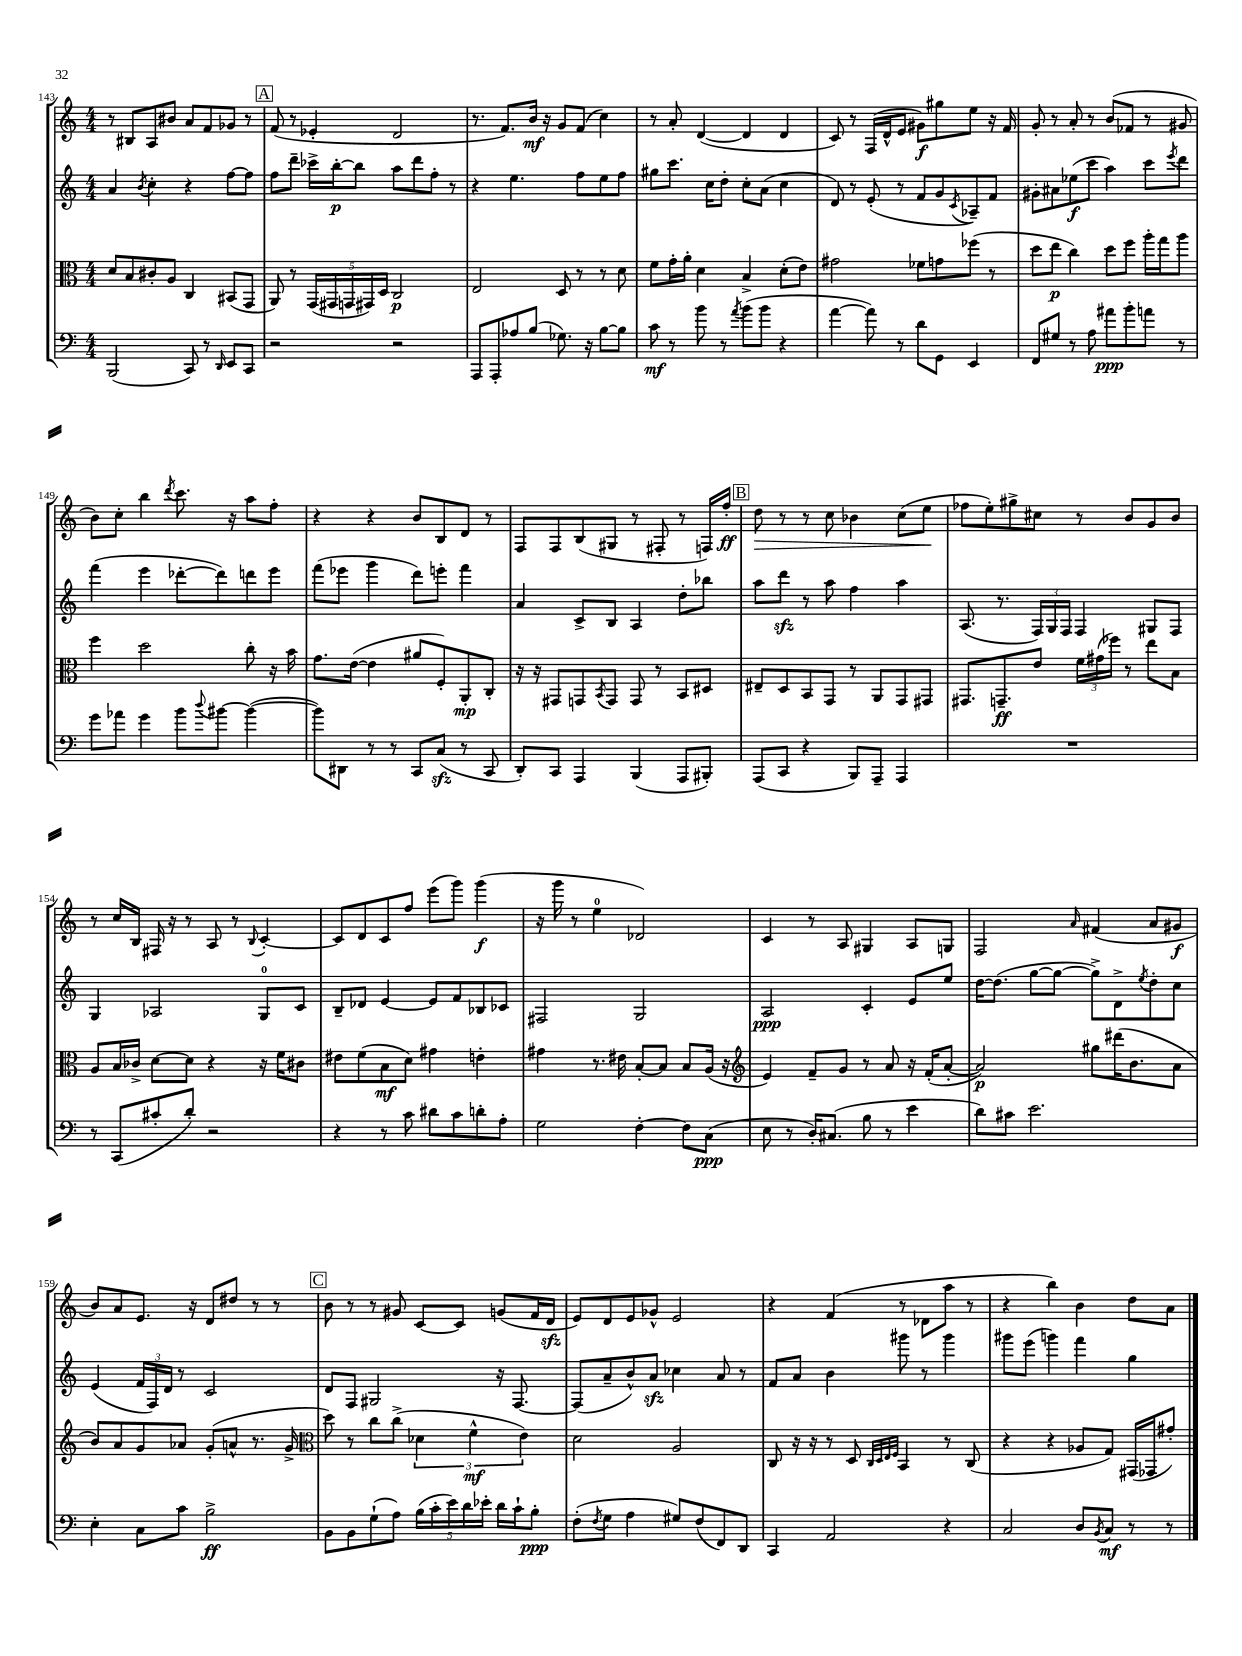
<<
\new StaffGroup <<
\new Staff = "s0" {
    \clef treble \key c \major \numericTimeSignature \time 4/4
    r8 bis8 a8 bis'8 a'8 f'8 ges'8 r8 |
    \mark \markup { \box "A" } f'8( r8 ees'4-. d'2 |
    r8. f'8.) b'16\mf r16 g'8 f'8( c''4) |
    r8 a'8-. d'4~( d'4 d'4 |
    c'8) r8 f16( d'16-^ e'8 gis'8\f) gis''8 e''8 r16 f'16 |
    g'8-. r8 a'8-. r8 b'8( fes'8 r8 gis'8 |
    b'8) c''8-. b''4 \acciaccatura { d'''8 } c'''8. r16 a''8 f''8-. |
    r4 r4 b'8 b8 d'8 r8 |
    f8 f8 b8( gis8 r8 fis8-. r8 f16) f''16-.\ff |
    \mark \markup { \box "B" } d''8\> r8 r8 c''8 bes'4 c''8( e''8\! |
    fes''8 e''8-.) gis''8-> cis''8 r8 b'8 g'8 b'8 |
    r8 c''16 b16 fis16 r16 r8 a8 r8 \appoggiatura { b8 } c'4~-. |
    c'8 d'8 c'8 f''8 e'''8( g'''8) g'''4\f( |
    r16 g'''16 r8 e''4-0 des'2) |
    c'4 r8 a8 gis4 a8 g8 |
    f2 \grace { a'16 } fis'4( a'8 gis'8\f |
    b'8) a'8 e'8. r16 d'8 dis''8 r8 r8 |
    \mark \markup { \box "C" } b'8 r8 r8 gis'8 c'8~ c'8 g'8( f'16 d'16\sfz |
    e'8) d'8 e'8 ges'8-^ e'2 |
    r4 f'4( r8 des'8 a''8 r8 |
    r4 b''4) b'4 d''8 a'8 \bar "|." |
}
\new Staff = "s1" {
    \clef treble \key c \major \numericTimeSignature \time 4/4
    a'4 \acciaccatura { b'8 } c''4-. r4 f''8~ f''8 |
    \mark \markup { \box "A" } f''8 d'''8-- ces'''16-> b''16~-.\p b''8 a''8 d'''8 f''8-. r8 |
    r4 e''4. f''8 e''8 f''8 |
    gis''8 c'''8. c''16 d''8-. c''8-. a'8( c''4 |
    d'8) r8 e'8-.( r8 f'8 g'8 \acciaccatura { c'8 } aes8--) f'8 |
    gis'8-. ais'8 ees''8\f( c'''8 a''4) c'''8 \acciaccatura { e'''8 } d'''8 |
    f'''4( e'''4 des'''8~-. des'''8) d'''8 e'''8 |
    f'''8( ees'''8 g'''4 d'''8) e'''8-. f'''4 |
    a'4 c'8-> b8 a4 d''8-. bes''8 |
    \mark \markup { \box "B" } a''8 d'''8\sfz r8 a''8 f''4 a''4 |
    a8.( r8. \tuplet 3/2 { f16) g16 f16 } f4 gis8 f8 |
    g4 aes2 g8-0 c'8 |
    b8-- des'8 e'4~ e'8 f'8 bes8 ces'8 |
    fis2 g2 |
    a2\ppp c'4-. e'8 e''8 |
    d''16~ d''8.( g''8~ g''8~ g''8->) d'8-> \acciaccatura { e''8 } d''8-. c''8 |
    e'4( \tuplet 3/2 { f'16 f16) d'16 } r8 c'2 |
    \mark \markup { \box "C" } d'8 f8 gis2 r16 f8.~ |
    f8( a'8-- b'8-^) a'8\sfz ces''4 a'8 r8 |
    f'8 a'8 b'4 gis'''8 r8 gis'''4 |
    gis'''8 e'''8( g'''4) f'''4 g''4 \bar "|." |
}
\new Staff = "s2" {
    \clef alto \key c \major \numericTimeSignature \time 4/4
    d'8 b8 cis'8-. a8 c4 bis,8( g,8 |
    \mark \markup { \box "A" } a,8) r8 \tuplet 5/4 { g,16( gis,16 g,16 gis,16) d16 } c2\p |
    e2 d8 r8 r8 d'8 |
    f'8 g'16-. a'16-. d'4 b4-> d'8-.( e'8) |
    gis'2 fes'8 g'8 fes''8( r8 |
    d''8 e''8\p c''4) d''8 f''8 a''16-. g''16 a''8 |
    f''4 d''2 c''8-. r16 b'16 |
    g'8. e'16~( e'4 ais'8 f8-.) a,8-.\mp c8-. |
    r16 r16 gis,8 g,8 \acciaccatura { b,8 } g,8 g,8 r8 b,8 dis8 |
    \mark \markup { \box "B" } eis8-- d8 b,8 g,8 r8 a,8 g,8 gis,8 |
    gis,8. g,8.--\ff e'8 \tuplet 3/2 { f'16 gis'16( fes''16) } r8 e''8 b8 |
    a8 b16 ces'16-> d'8~ d'8 r4 r16 f'16 cis'8 |
    eis'8 f'8( b8\mf d'8) gis'4 e'4-. |
    gis'4 r8. eis'16 b8~-. b8 b8 a16( r16 |
    \clef treble e'4) f'8-- g'8 r8 a'8 r16 f'16-.( a'8~-. |
    a'2\p) gis''8 dis'''16( b'8. a'8 |
    b'8) a'8 g'8 aes'8 g'8-.( a'8-^ r8. g'16-> |
    \mark \markup { \box "C" } \clef alto d''8) r8 c''8 c''8->( \tuplet 3/2 { des'4 f'4-^\mf e'4) } |
    d'2 a2 |
    c8 r16 r16 r8 d8 \grace { c32 d32 e32 f32 } b,4 r8 c8( |
    r4 r4 aes8 g8) gis,16( ges,16 gis'8-.) \bar "|." |
}
\new Staff = "s3" {
    \clef bass \key c \major \numericTimeSignature \time 4/4
    b,,2( c,8) r8 \grace { d,16 } e,8 c,8 |
    \mark \markup { \box "A" } r2 r2 |
    a,,8 a,,8-. aes8 b8( ges8.) r16 b8~ b8 |
    c'8\mf r8 b'8 r8 \acciaccatura { a'8 } b'8( b'8 r4 |
    a'4~ a'8) r8 d'8 g,8 e,4 |
    f,8 gis8 r8 a8 ais'8\ppp b'8-. a'8 r8 |
    g'8 aes'8 g'4 b'8 \appoggiatura { d''8 } bis'8~ bis'4~( |
    bis'8) dis,8 r8 r8 c,8 c8\sfz( r8 c,8 |
    d,8-.) c,8 a,,4 b,,4( a,,8 bis,,8-.) |
    \mark \markup { \box "B" } a,,8( c,8 r4 b,,8) a,,8-- a,,4 |
    R1 |
    r8 c,8( cis'8-. d'8-.) r2 |
    r4 r8 c'8 dis'8 c'8 d'8-. a8-. |
    g2 f4~-. f8 c8\ppp( |
    e8 r8 d16-.) cis8.( b8 r8 e'4 |
    d'8) cis'8 e'2. |
    e4-. c8 c'8 b2->\ff |
    \mark \markup { \box "C" } b,8 b,8 g8-!( a8) \tuplet 5/4 { b16( c'16-. e'16) d'16 ees'16-. } d'16 c'16-! b8-.\ppp |
    f8-.( \acciaccatura { f8 } g8 a4 gis8) f8( f,8) d,8 |
    c,4 a,2 r4 |
    c2 d8 \acciaccatura { b,8 } c8\mf r8 r8 \bar "|." |
}
>>
>>
\layout { \context { \Score currentBarNumber = #143 } }
